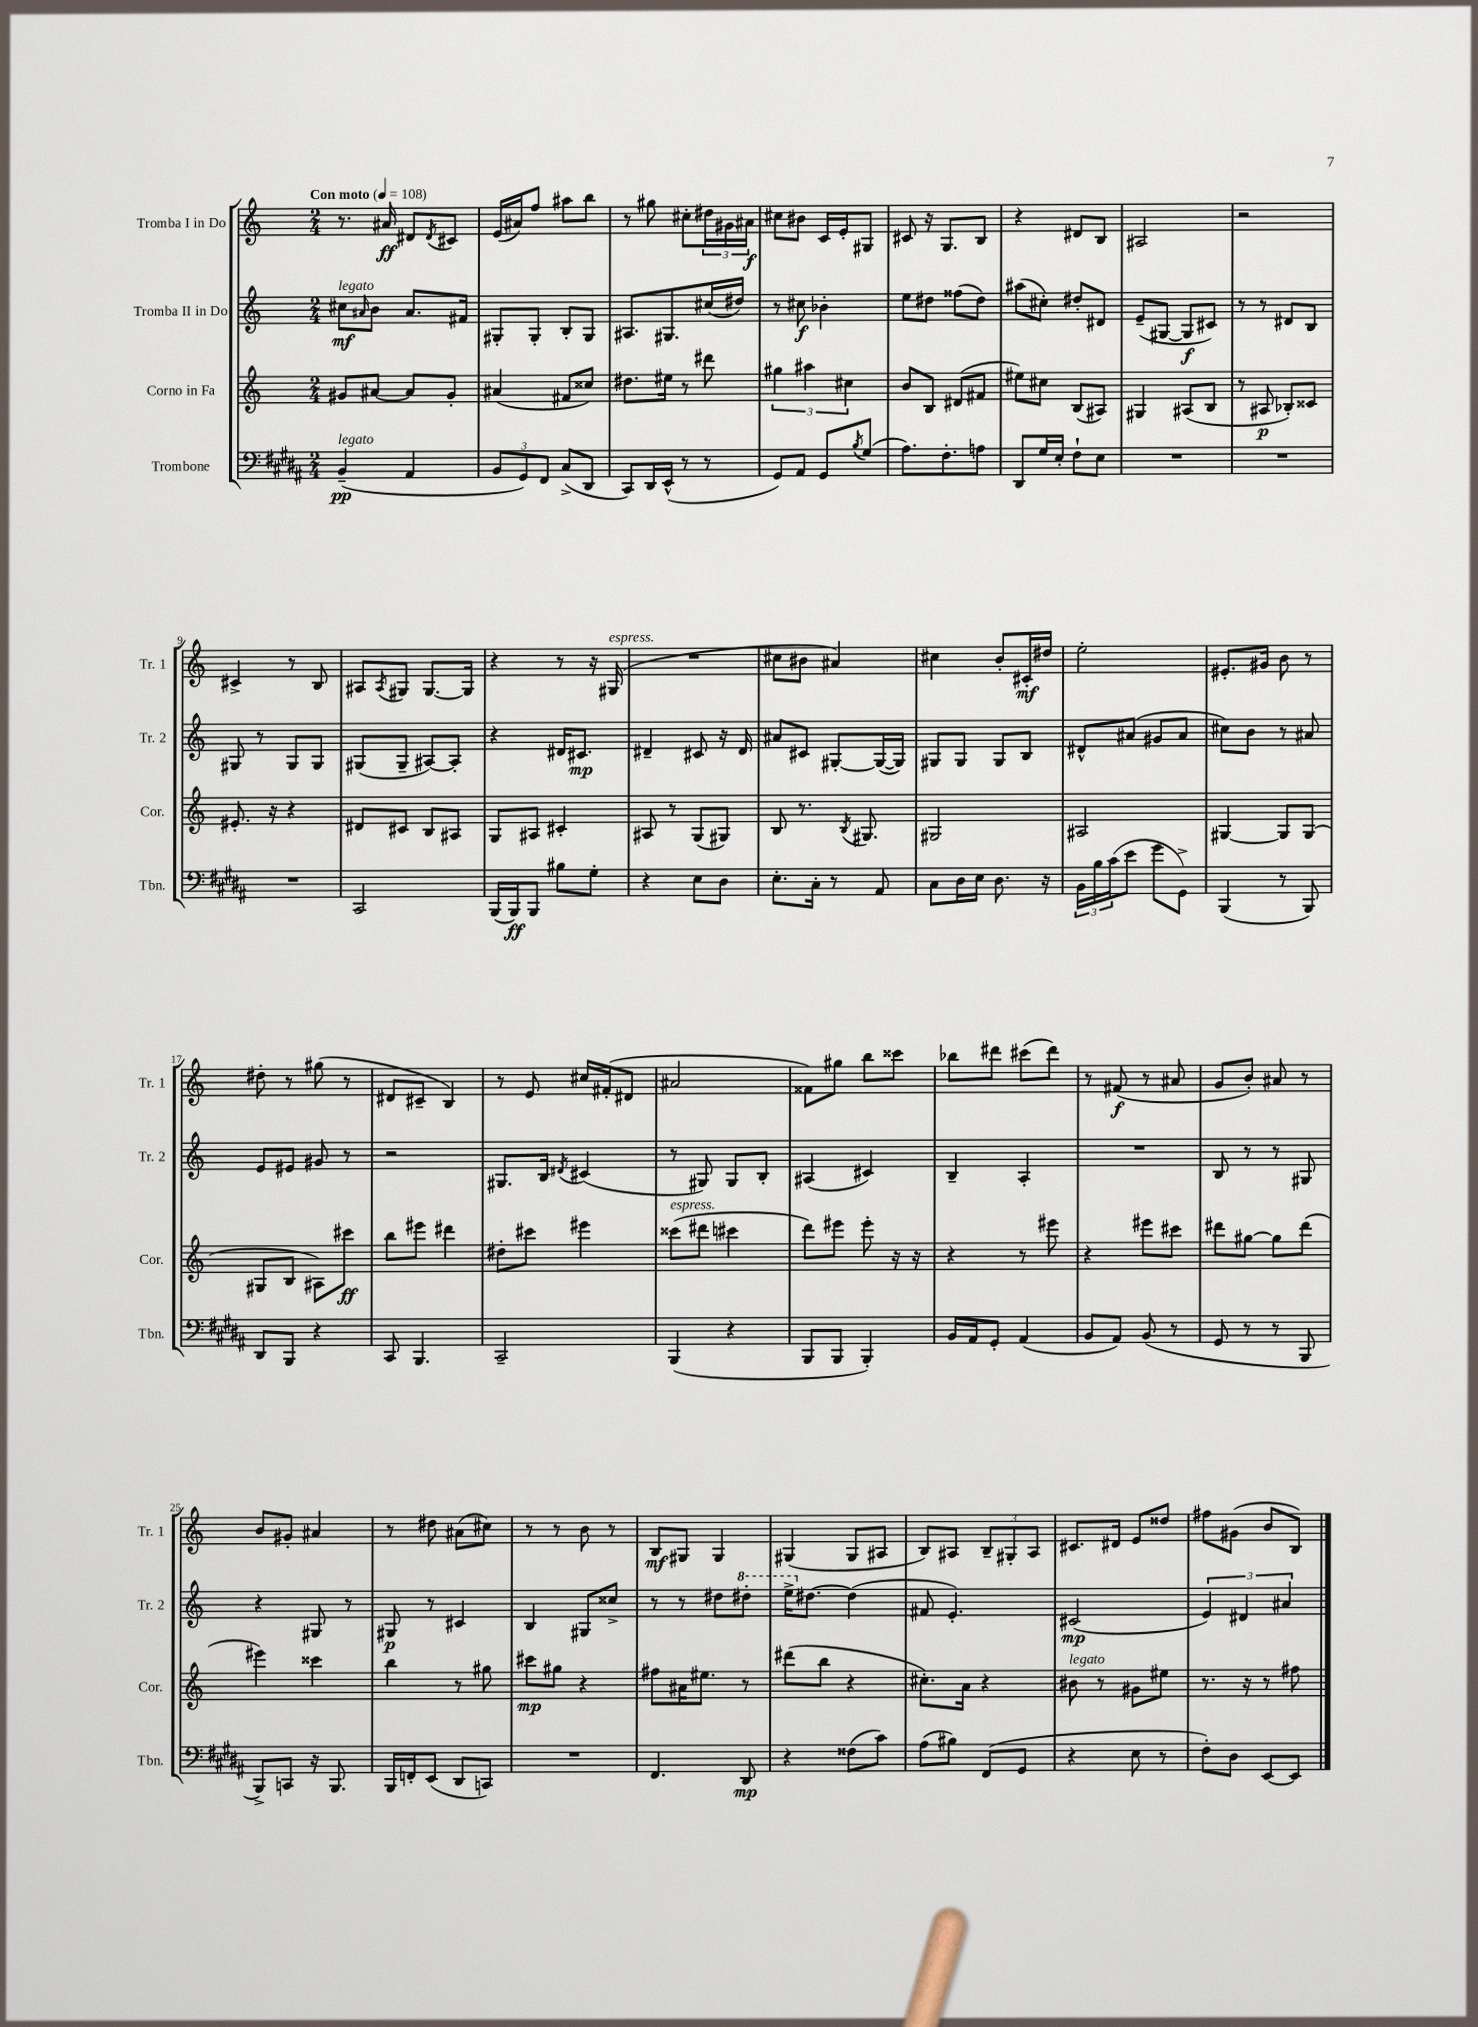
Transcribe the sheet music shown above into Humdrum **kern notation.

**kern	**kern	**kern	**kern
*staff4	*staff3	*staff2	*staff1
*clefF4	*clefG2	*clefG2	*clefG2
*k[f#c#g#d#a#]	*k[]	*k[]	*k[]
*M2/4	*M2/4	*M2/4	*M2/4
*MM108	*MM108	*MM108	*MM108
(4BB~	8g#	8cc#	8.r
.	.	16qqa#	.
.	[8a#	8b	.
.	.	.	16a#
4AA#	8a#]	8.a#	8d#
.	.	.	8qd#
.	8g#'	.	8c#
.	.	16f#	.
=	=	=	=
12BB	(4a#	8G#'	(16e
.	.	.	16a#)
12GG#)	.	.	.
.	.	8G#'	8ff
12FF#	.	.	.
(8C#^	8f#	8B'	8aa#
8DD#	8cc##)	8G#	8bb
=	=	=	=
8CC#)	8.dd#	8.A#	8r
16DD#	.	.	8gg#
(16EE^^	16ee#	8.G#	.
8r	8r	.	8cc#'
8r	8ddd#	(16cc#	24dd#
.	.	.	24g#
.	.	16dd#)	.
.	.	.	24a#
=	=	=	=
8GG#)	6gg#	8r	8cc#
8AA#	.	8cc#	8b#
.	6aa#	.	.
8GG#	.	4b-'	16c
.	.	.	16e'
.	6cc#	.	.
8qB	.	.	.
(8G#	.	.	8G#
=	=	=	=
8.A#)	8b	8ee	8c#
.	8B	8dd#	16r
8.F#'	.	.	8.G
.	(8d#	(8ff##	.
8A	8f#	8dd#)	8B
=	=	=	=
8DD#	8ee#)	(8aa#	4r
16G#	8cc#	8cc#')	.
16E'	.	.	.
8F#`	(8B	8dd#'	8d#
8E	8A#)	8d#	8B
=	=	=	=
2r	4G#	(8e~	2A#
.	.	[8G#	.
.	(8A#	8G#]	.
.	8B	8c#)	.
=	=	=	=
2r	8r	8r	2r
.	8A#	8r	.
.	8B-')	8d#	.
.	8c##	8B	.
=	=	=	=
2r	8.e#'	8G#	4c#^
.	.	8r	.
.	16r	.	.
.	4r	8G#	8r
.	.	8G#	8B
=	=	=	=
2CC#	8d#	(8G#	8A#
.	.	.	8qA#
.	8c#	8G#~	8G#
.	8B	[8A#)	[8.G#
.	8A#	8A#']	.
.	.	.	16G#]
=	=	=	=
(16BBB	8G	4r	4r
16BBB)	.	.	.
8BBB	8A#	.	.
8B#	4c#'	16d#	8r
.	.	8.c#	.
8G#'	.	.	16r
.	.	.	(16G#
=	=	=	=
4r	8A#	4d#~	2r
.	8r	.	.
8E	(8G	8c#	.
8D#	8G#)	16r	.
.	.	16d#	.
=	=	=	=
8.E'	8B	8a#	8cc#
.	8.r	8c#	8b#
16C#'	.	.	.
8r	.	[8G#'	4a#)
.	8qB	.	.
.	8.G#	.	.
8AA#	.	(16G#_	.
.	.	16G#])	.
=	=	=	=
8C#	2G#	8G#	4cc#
16D#	.	8G#	.
16E	.	.	.
8.D#	.	8G#	8b'
.	.	8B	16c#'
16r	.	.	16dd#
=	=	=	=
24BB	2A#	8d#^^	2ee'
24B	.	.	.
(24c#	.	.	.
8e	.	(8a#	.
8g#	.	8g#	.
8GG#^)	.	8a#	.
=	=	=	=
(4BBB	[4G#	8cc#)	8.e#'
.	.	8b	.
.	.	.	16g#
8r	8G#]	8r	8b
8BBB)	(8G#	8a#	8r
=	=	=	=
8DD#	8G#	8e	8dd#'
8BBB	8B	8e#	8r
4r	8A#)	8g#	(8gg#
.	8ccc#	8r	8r
=	=	=	=
8CC#	8bb	2r	8d#
4.BBB	8eee#	.	8c#~
.	4ddd#	.	4B)
=	=	=	=
2CC#~	8dd#'	8.G#	8r
.	8ccc#	.	8e
.	.	16B	.
.	.	8qd#	.
.	4eee#	(4c#	16cc#
.	.	.	(16f#'
.	.	.	8d#
=	=	=	=
(4BBB	(8ccc##	8r	2a#
.	8ddd#	8G#)	.
4r	4ccc#	8G#	.
.	.	8B'	.
=	=	=	=
8BBB	8ddd)	(4A#	8f##)
8BBB	8eee#	.	8gg#
4BBB')	8eee#'	4c#)	8bb
.	16r	.	8ccc##
.	16r	.	.
=	=	=	=
16BB	4r	4B~	8bb-
16AA#	.	.	.
8GG#'	.	.	8ddd#
(4AA#	8r	4A'	(8ccc#
.	8eee#	.	8ddd#)
=	=	=	=
8BB	4r	2r	8r
8AA#)	.	.	(8f#
(8BB	8eee#	.	8r
8r	8ccc#	.	8a#
=	=	=	=
8GG#	8ddd#	8B	8g
8r	[8gg#	8r	8b')
8r	8gg#]	8r	8a#
8BBB	(8ddd#	8G#	8r
=	=	=	=
8BBB^)	4eee#)	4r	8b
8CC	.	.	8g#'
16r	4ccc##	8G#	4a#
8.BBB	.	.	.
.	.	8r	.
=	=	=	=
16BBB	4bb	8G#	8r
16FF'	.	.	.
(8EE	.	8r	8dd#
8DD#	8r	4c#	(8a#
8CC)	8gg#	.	8cc#)
=	=	=	=
2r	8ccc#	4B	8r
.	8gg#	.	8r
.	4r	8G#	8b
.	.	8cc##^	8r
=	=	=	=
4.FF#	8ff#	8r	8B
.	16a#	8r	8G#
.	8.ee#	.	.
.	.	8dd#	4G#
8DD#	8r	8ddd#'	.
=	=	=	=
4r	(8ddd#	16eee^	(4G#
.	.	[8.dd#	.
.	8bb	.	.
(8F##	4r	(4dd#]	8G#
8c#)	.	.	8A#
=	=	=	=
(8A#	8.cc#')	8f#	8B)
8B#)	.	4.e')	8A#
.	16a	.	.
(8FF#	4r	.	12B~
.	.	.	12G#'
8GG#	.	.	.
.	.	.	12A#
=	=	=	=
4r	8b#	(2c#	8.c#
.	8r	.	.
.	.	.	16d#
8E	8g#	.	8e
8r	8ee#	.	8dd##
=	=	=	=
8F#')	8.r	6e)	8ff#
8D#	.	.	(8g#
.	.	6d#	.
.	16r	.	.
[8EE	8r	.	8b
.	.	6a#	.
8EE]	8ff#	.	8B)
==	==	==	==
*-	*-	*-	*-
